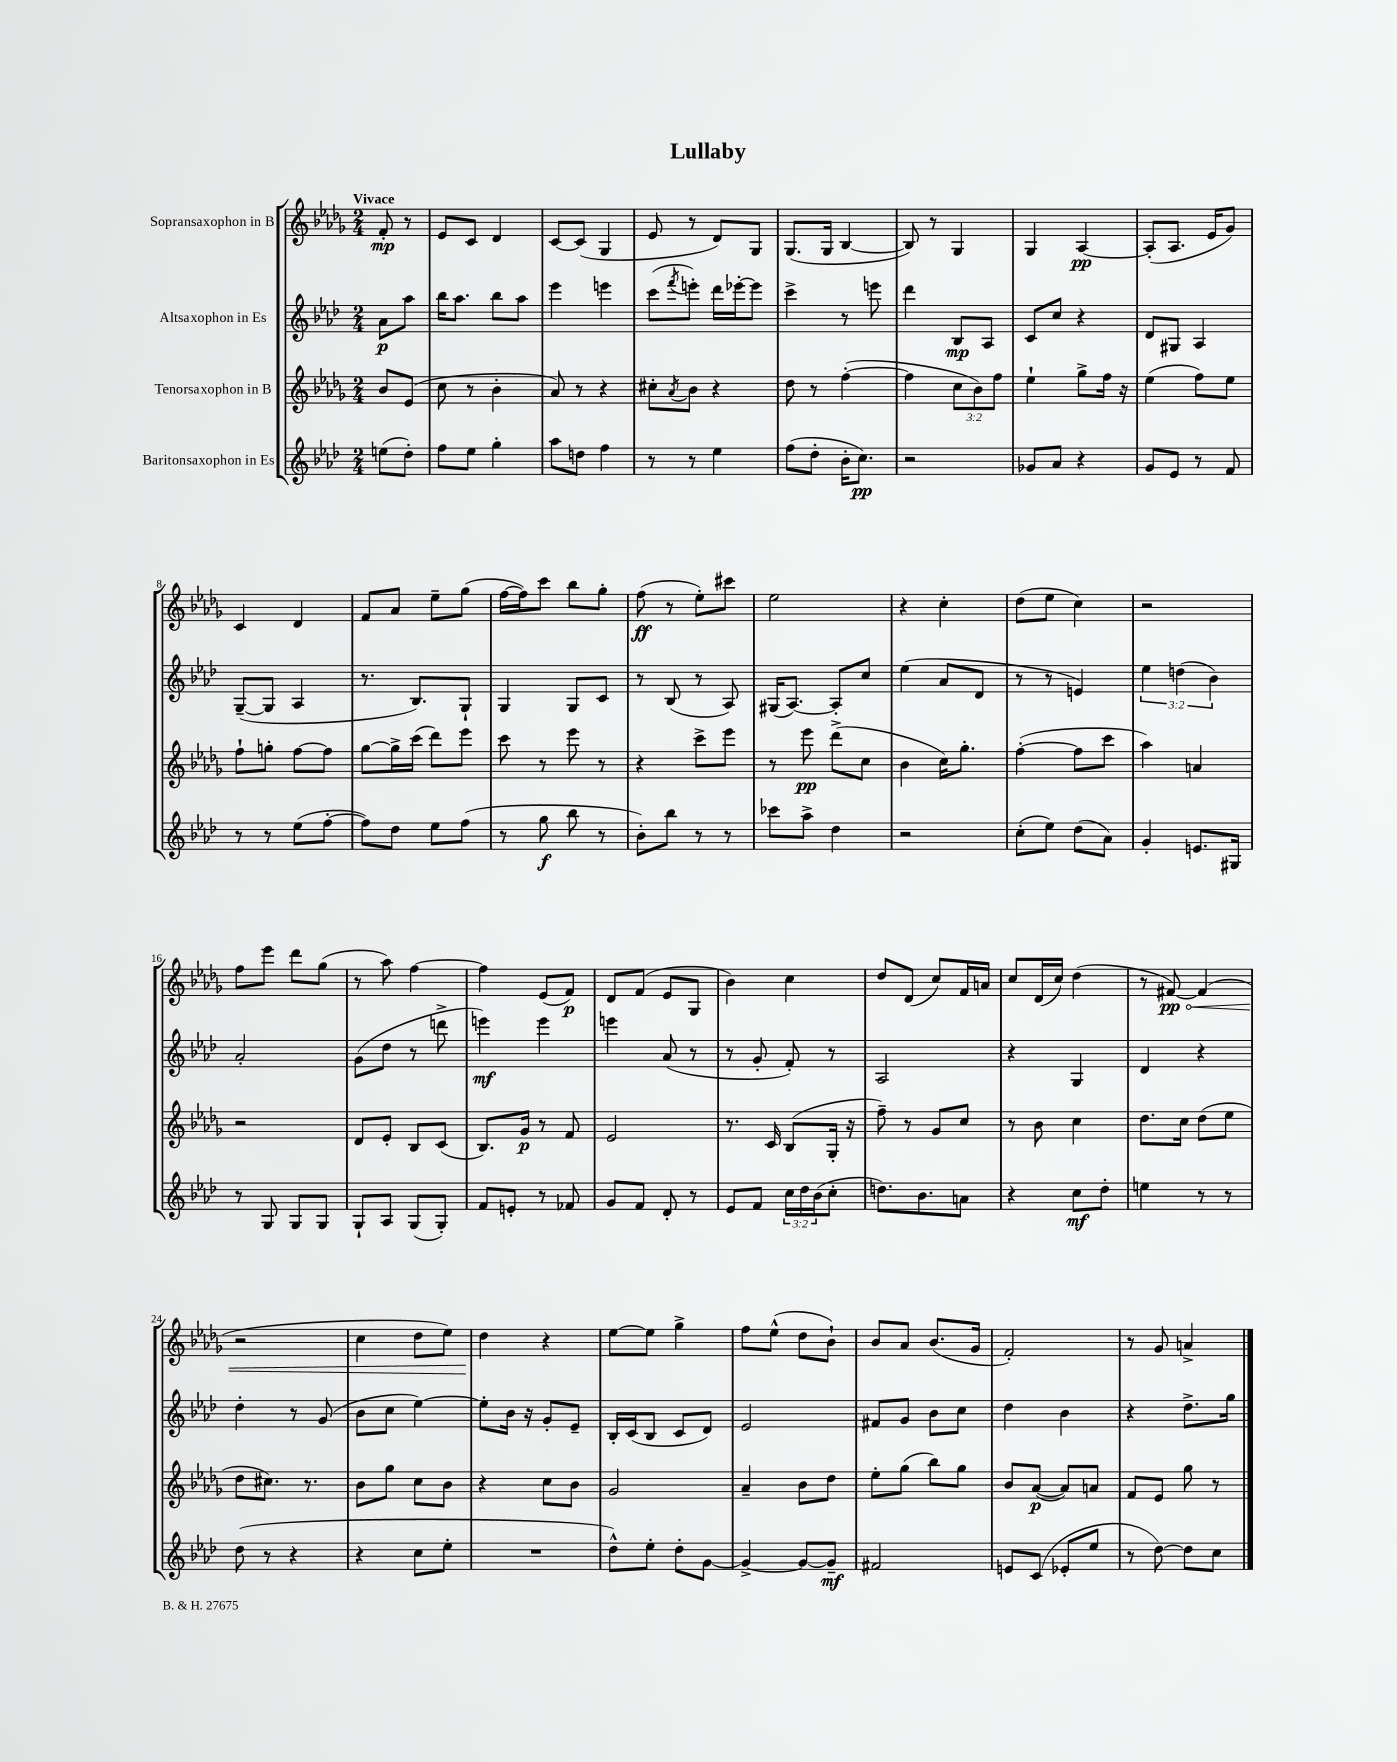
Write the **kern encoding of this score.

**kern	**kern	**kern	**kern
*staff4	*staff3	*staff2	*staff1
*clefG2	*clefG2	*clefG2	*clefG2
*k[b-e-a-d-]	*k[b-e-a-d-g-]	*k[b-e-a-d-]	*k[b-e-a-d-g-]
*M2/4	*M2/4	*M2/4	*M2/4
(8ee\L	8b-/L	8a-\L	8f'/
8dd-'\J)	(8e-/J	8aa-\J	8r
=	=	=	=
8ff\L	8cc\	16bb-\LK	8e-/L
.	.	8.aa-\J	.
8ee-\J	8r	.	8c/J
4gg'\	4b-'\	8bb-\L	4d-/
.	.	8aa-\J	.
=	=	=	=
8aa-\L	8a-/)	4eee-\	[8c/L
8dd\J	8r	.	(8c/]J
4ff\	4r	4eee\	4G-/
=	=	=	=
8r	8cc#'\L	(8ccc\L	8e-/
.	8qa-/	8qfff/	.
8r	8b-\J	8eee'\J)	8r
4ee-\	4r	16ddd-\LL	8d-/L)
.	.	[16eee-'\J	.
.	.	8eee-\]J	8G-/J
=	=	=	=
(8ff\L	8dd-\	4ccc^\	(8.G-/L
8dd-'\J	8r	.	.
.	.	.	16G-/Jk
16b-'\LK	([4ff'\	8r	[4B-/
8.cc\J)	.	.	.
.	.	8eee\	.
=	=	=	=
2r	4ff\]	4ddd-\	8B-/])
.	.	.	8r
.	12cc\L	8B-/L	4G-/
.	12b-\)	.	.
.	.	8A-/J	.
.	12ff\J	.	.
=	=	=	=
8g-/L	4ee-`\	8c/L	4G-/
8a-/J	.	8cc/J	.
4r	8gg-^\L	4r	[4A-/
.	16ff\Jk	.	.
.	16r	.	.
=	=	=	=
8g/L	(4ee-\	8d-/L	(8A-'/]L
8e-/J	.	8G#/J	8.A-/J
8r	8ff\L)	4A-/	.
.	.	.	16e-/LK
8f/	8ee-\J	.	8g-/J)
=	=	=	=
8r	8ff`\L	([8G~/L	4c/
8r	8gg'\J	8G/]J	.
(8ee-\L	[8ff\L	4A-/	4d-/
[8ff'\J	8ff\]J	.	.
=	=	=	=
8ff\]L)	[8gg-\L	8.r	8f/L
8dd-\J	16gg-^\]L	.	8a-/J
.	(16ccc\JJ	8.B-/L)	.
8ee-\L	8ddd-\L)	.	8ee-~\L
(8ff\J	8eee-\J	8G`/J	(8gg-\J
=	=	=	=
8r	8ccc\	4G/	[16ff\LL
.	.	.	16ff\]J)
8gg\	8r	.	8ccc\J
8bb-\	8eee-\	8G/L	8bb-\L
8r	8r	8c/J	8gg-'\J
=	=	=	=
8b-'\L)	4r	8r	(8ff\
8bb-\J	.	(8B-/	8r
8r	8ccc^\L	8r	8ee-'\L)
8r	8eee-\J	8A-/)	8ccc#\J
=	=	=	=
8ccc-\L	8r	(16G#/LK	2ee-\
.	.	[8.A-/J)	.
8aa-^\J	8eee-\	.	.
4dd-\	(8ddd-^\L	8A-'/]L	.
.	8cc\J	8cc/J	.
=	=	=	=
2r	4b-\	(4ee-\	4r
.	16cc\LK)	8a-/L	4cc'\
.	8.gg-'\J	.	.
.	.	8d-/J	.
=	=	=	=
(8cc'\L	([4ff'\	8r	(8dd-\L
8ee-\J)	.	8r	8ee-\J
(8dd-\L	8ff\]L	4e/)	4cc\)
8a-\J)	8ccc\J	.	.
=	=	=	=
4g'/	4aa-\)	6ee-\	2r
.	.	(6dd\	.
8.e/L	4a/	.	.
.	.	6b-\)	.
16G#/Jk	.	.	.
=	=	=	=
8r	2r	2a-'/	8ff\L
8G/	.	.	8eee-\J
8G/L	.	.	8ddd-\L
8G/J	.	.	(8gg-\J
=	=	=	=
8G`/L	8d-/L	(8g\L	8r
8A-/J	8e-'/J	8dd-\J	8aa-\)
(8G/L	8B-/L	8r	[4ff\
8G'/J)	(8c/J	8ddd^\	.
=	=	=	=
8f/L	8.B-/L)	4eee\)	4ff\]
8e'/J	.	.	.
.	16g-/Jk	.	.
8r	8r	4eee\	(8e-/L
8f-/	8f/	.	8f/J)
=	=	=	=
8g/L	2e-/	4eee\	8d-/L
8f/J	.	.	(8f/J
8d-'/	.	(8a-/	8e-/L
8r	.	8r	8G-/J
=	=	=	=
8e-/L	8.r	8r	4b-\)
8f/J	.	8g'/	.
.	16c/	.	.
24cc\LL	(8B-/L	8f'/)	4cc\
24dd-\	.	.	.
(24b-\J	.	.	.
8cc'\J	16G-'/Jk	8r	.
.	16r	.	.
=	=	=	=
8.dd\L)	8ff~\)	2A-/	8dd-/L
.	8r	.	(8d-/J
8.b-\	.	.	.
.	8g-/L	.	8cc/L)
8a\J	8cc/J	.	16f/L
.	.	.	16a/JJ
=	=	=	=
4r	8r	4r	8cc/L
.	8b-\	.	(16d-/L
.	.	.	16cc/JJ)
8cc\L	4cc\	4G/	(4dd-\
8dd-'\J	.	.	.
=	=	=	=
4ee\	8.dd-\L	4d-/	8r
.	.	.	[8f#/)
.	16cc\Jk	.	.
8r	(8dd-\L	4r	(4f#/]
8r	8ee-\J	.	.
=	=	=	=
(8dd-\	8dd-\L	4dd-'\	2r
8r	8.cc#\J)	.	.
4r	.	8r	.
.	8.r	.	.
.	.	(8g/	.
=	=	=	=
4r	8b-\L	8b-\L	4cc\
.	8gg-\J	8cc\J	.
8cc\L	8cc\L	[4ee-\)	8dd-\L
8ee-'\J	8b-\J	.	8ee-\J)
=	=	=	=
2r	4r	8ee-'\]L	4dd-\
.	.	16b-\Jk	.
.	.	16r	.
.	8cc\L	8g'/L	4r
.	8b-\J	8e-~/J	.
=	=	=	=
8dd-^^\L)	2g-/	16B-'/LL	[8ee-\L
.	.	(16c/J	.
8ee-'\J	.	8B-/J	8ee-\]J
8dd-'\L	.	8c/L	4gg-^\
[8g\J	.	8d-/J)	.
=	=	=	=
4g^/_	4a-~/	2e-/	8ff\L
.	.	.	(8ee-^^\J
8g/_L	8b-\L	.	8dd-\L
8g~/]J	8dd-\J	.	8b-`\J)
=	=	=	=
2f#/	8ee-'\L	8f#/L	8b-/L
.	(8gg-\J	8g/J	8a-/J
.	8bb-\L)	8b-\L	(8.b-/L
.	8gg-\J	8cc\J	.
.	.	.	16g-/Jk
=	=	=	=
8e/L	8b-/L	4dd-\	2f'/)
(8c/J	([8a-/J	.	.
8e-'/L	8a-/]L)	4b-\	.
8ee-/J	8a/J	.	.
=	=	=	=
8r	8f/L	4r	8r
[8dd-\)	8e-/J	.	8g-/
8dd-\]L	8gg-\	8.dd-^\L	4a^/
8cc\J	8r	.	.
.	.	16gg\Jk	.
==	==	==	==
*-	*-	*-	*-
